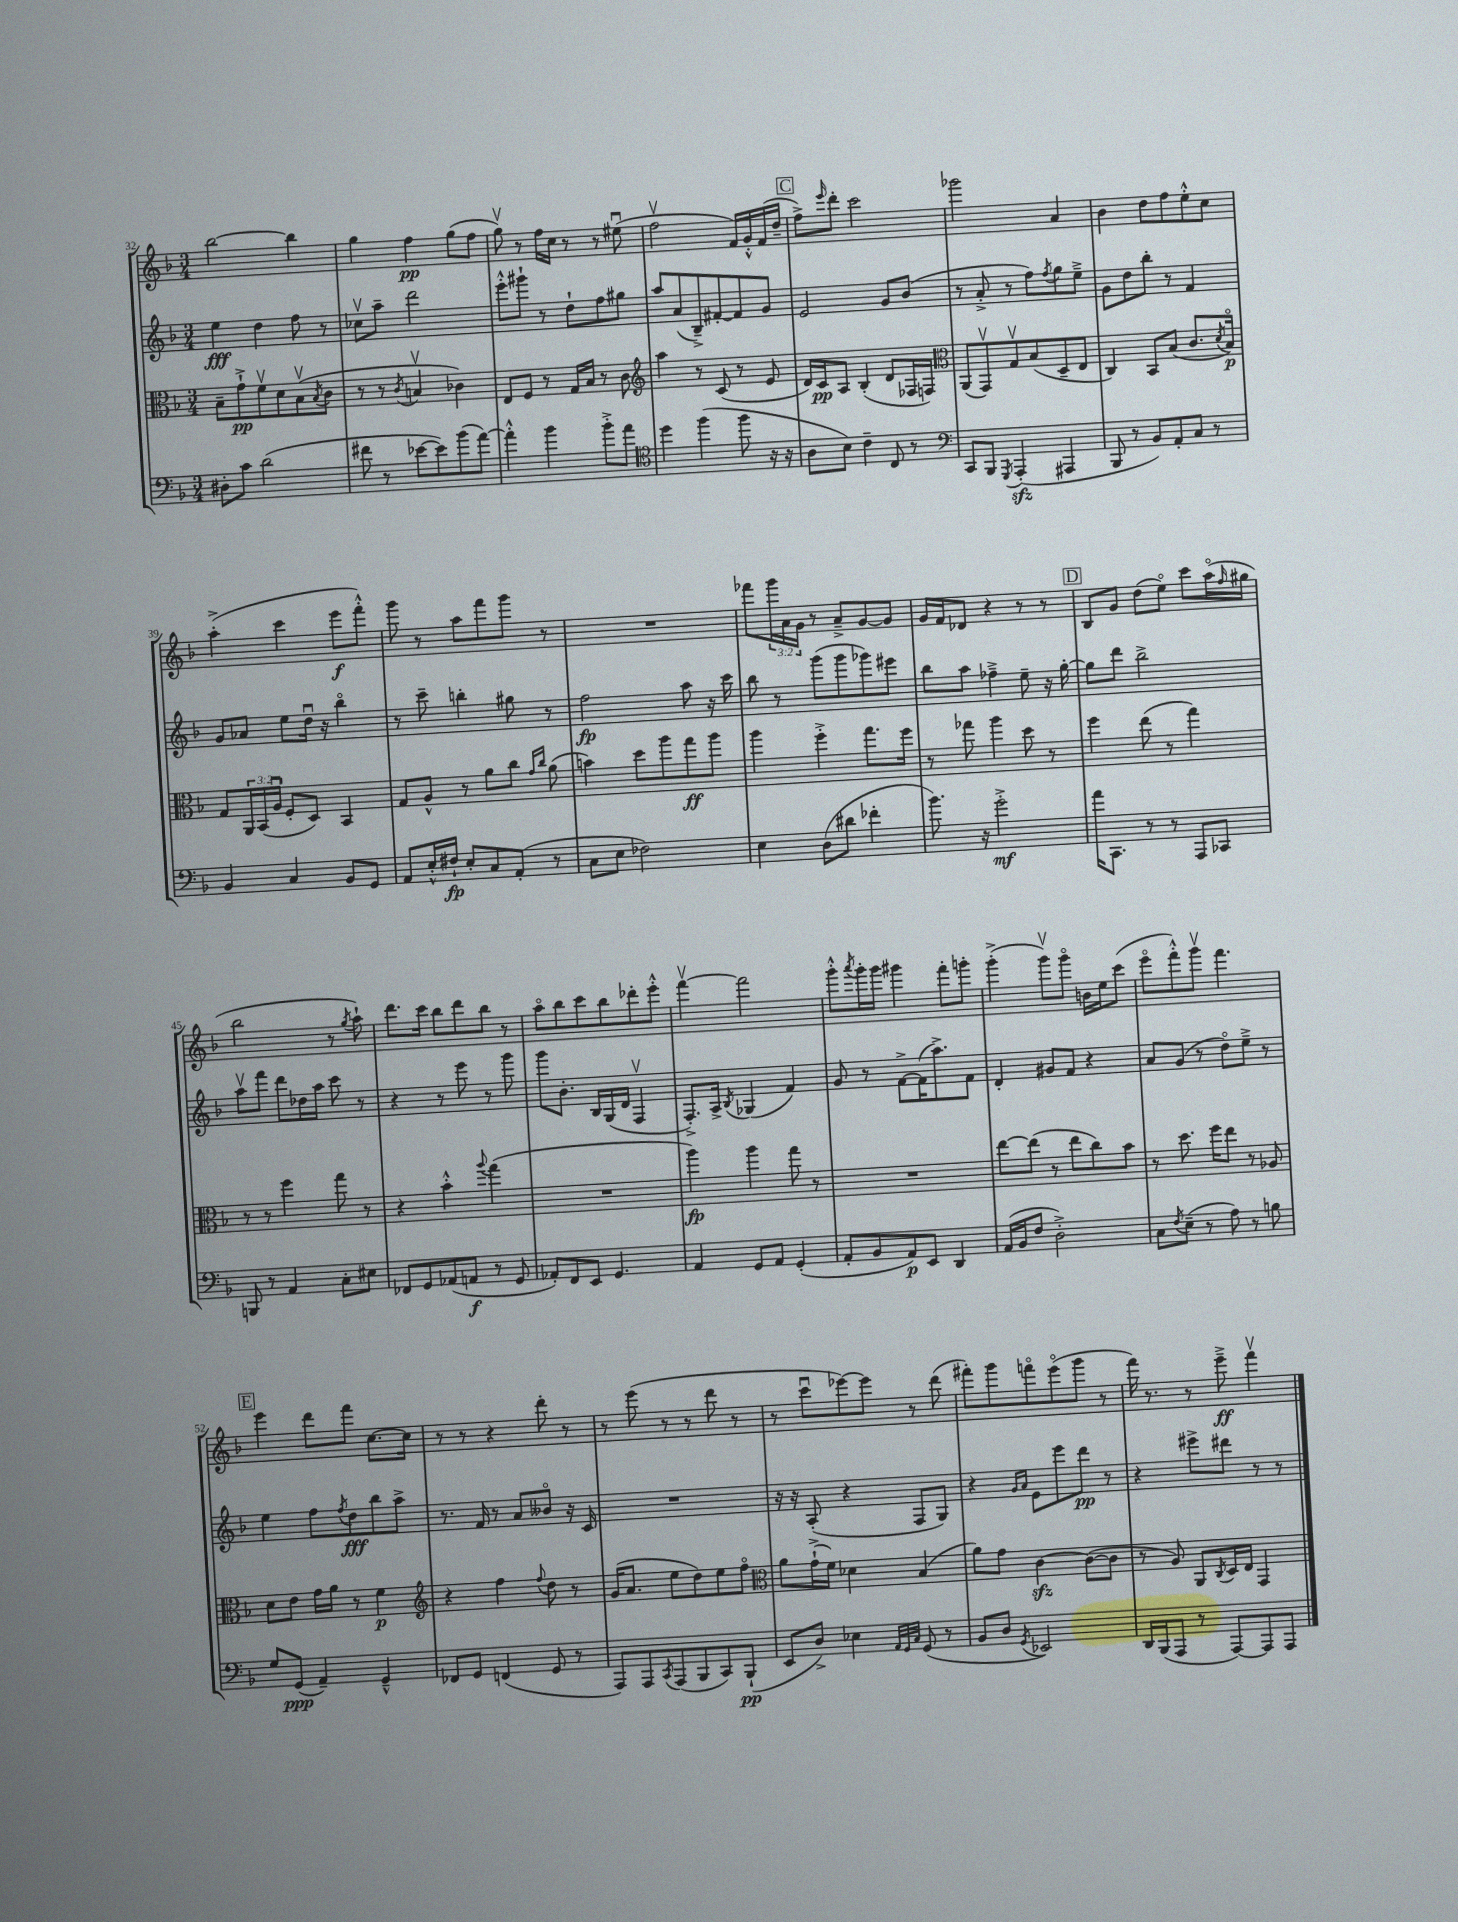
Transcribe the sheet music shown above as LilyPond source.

<<
\new StaffGroup <<
\new Staff = "s0" {
    \clef treble \key f \major \numericTimeSignature \time 3/4 \override Staff.TupletNumber.text = #tuplet-number::calc-fraction-text
    bes''2~ bes''4 |
    g''4 f''4\pp g''8( f''8 |
    g''8\upbow) r8 f''16 c''16 r8 r8 eis''8\downbow( |
    f''2\upbow f'16) g'16-.-^ f'16( d''16-- |
    \mark \markup { \box "C" } f''8->) \grace { e'''16 } d'''8-. c'''2 |
    ges'''2 a'4 |
    bes'4 d''8 f''8 e''8-.-^ c''8 |
    a''4-.->( c'''4 e'''8\f f'''8-.-^) |
    g'''8 r8 a''8 f'''8 g'''8 r8 |
    R2. |
    fes'''8 \tuplet 3/2 { g'''16 a'16 g'16 } r8 a'8---> g'8~ g'8 |
    g'16 f'16 des'8 r4 r8 r8 |
    \mark \markup { \box "D" } bes8 g'8 d''8( e''8\flageolet) c'''8 a''16\flageolet( \grace { f''16 } gis''16 |
    bes''2 r8 \acciaccatura { g''8 } a''8-!) |
    d'''8. c'''16 bes''8 d'''8 bes''8 r8 |
    a''8\flageolet bes''8 c'''8 bes''8 des'''8-. e'''8-.-^ |
    f'''4~\upbow f'''2 |
    g'''8-.-^ \acciaccatura { a'''8 } g'''16-. g'''16 gis'''4 f'''8-. g'''8-. |
    g'''4-.->( g'''8\upbow) g'''8\flageolet b'16 e''16 c'''8( |
    e'''8\flageolet f'''8-.-^) g'''8\upbow f'''4. |
    \mark \markup { \box "E" } e'''4 d'''8 f'''8 c''8.~ c''16 |
    r8 r8 r4 d'''8-. r8 |
    r8 e'''8( r8 r8 d'''8 r8 |
    r8 c'''8\downbow ees'''8~) ees'''8 r8 d'''8( |
    fis'''8-.) g'''8 f'''8\flageolet e'''8\flageolet( g'''8 r8 |
    f'''16) r8. r8 e'''8--->\ff f'''4\upbow \bar "|." |
}
\new Staff = "s1" {
    \clef treble \key f \major \numericTimeSignature \time 3/4
    e''4\fff d''4 f''8 r8 |
    ces''8\upbow a''8-- d'''2 |
    e'''8-.-^ gis'''8-! r8 d''8-! f''8 gis''8 |
    a''8 a'8( bes8--->) fis'8~-. fis'8 g'8 |
    \mark \markup { \box "C" } e'2 g'8 bes'8( |
    r8 a'8-.-> r8 f''8) \acciaccatura { f''8 } g''8 e''8---> |
    g'8 d''8 bes''8-. r8 f'4 |
    g'8 aes'8 e''8 d''16\downbow r16 bes''4\flageolet |
    r8 c'''8-- b''4-. gis''8 r8 |
    f''2\fp a''8 r16 c'''16 |
    bes''8 r8 g'''8( g'''8 ges'''8) eis'''8 |
    bes''8 a''8 fes''4---> e''8-- r16 g''16~-. |
    \mark \markup { \box "D" } g''8 d'''8 bes''2-> |
    a''8\upbow f'''8 d'''8 des''16 a''16 c'''8 r8 |
    r4 r8 e'''8 r8 g'''8 |
    g'''8 bes'8.-. bes16 g16( d'16 f4\upbow |
    f8.-.->) a16-> \acciaccatura { bes8 } ges4( f'4) |
    g'8 r8 f'8~-> f'16( a''8.->) f'8 |
    d'4-. gis'8 f'8 r4 |
    a'8 g'8( r8 d''8\flageolet) e''8---> r8 |
    \mark \markup { \box "E" } e''4 f''8 \acciaccatura { f''8 } d''8\fff bes''8 a''8-> |
    r8. f'16 r8 a'8 beses'8\flageolet r16 c'16 |
    R2. |
    r16 r16 a8-.( r4 f8 g8) |
    r4 \grace { g'16 a'16 } e'8 e'''8 d'''8\pp r8 |
    r4 eis'''8-> dis'''8 r8 r8 \bar "|." |
}
\new Staff = "s2" {
    \clef alto \key f \major \numericTimeSignature \time 3/4 \override Staff.TupletNumber.text = #tuplet-number::calc-fraction-text
    bes8-- g'8-!->\pp f'8\upbow d'8 bes8\upbow( \acciaccatura { bes8 } c'8 |
    r8 r8 \acciaccatura { c'8 } b4\upbow ces'4) |
    e8 f8 r8 g16 bes16 r8 c'8 |
    \clef treble a''4 r8 c'8( r8 e'8 |
    \mark \markup { \box "C" } d'16) c'16\pp a8 bes4-.( d'8 fes16 f16) |
    \clef alto a,8( g,8\upbow) g8\upbow bes8( d8-- e8 |
    c4) bes,8 bes8( c'8. \acciaccatura { d'8 } bes16\flageolet\p) |
    g8 \tuplet 3/2 { a,16 bes,16( a16\downbow } f8-. d8) bes,4 |
    g8 a8-^ r8 a'8 c''8 \grace { g'16 c''16 } a'8( |
    b'4) d''8 a''8 g''8\ff a''8 |
    a''4 f''4-.-> g''8. f''16 |
    r8 ges''8 a''4 d''8 r8 |
    \mark \markup { \box "D" } f''4 e''8( r8 g''4) |
    r8 r8 f''4 g''8 r8 |
    r4 bes'4-.-^ \appoggiatura { a''8 } g''4( |
    R2. |
    a''4\fp) a''4 g''8 r8 |
    R2. |
    e''8~ e''8( r8 e''8 c''8) bes'8 |
    r8 d''8. f''16 e''8 r8 aes8 |
    \mark \markup { \box "E" } d'8 e'8 g'16 a'16 r8 f'4\p |
    \clef treble r4 f''4 \appoggiatura { f''8 } d''8 r8 |
    g'16( a'8. e''8 d''8) e''8 f''8\flageolet |
    \clef alto a'8 g'16-!->( f'16) des'4 bes4( |
    a'8) g'8 c'4~\sfz c'8~( c'8 |
    r8 a8) a,8 \acciaccatura { c8 } d16 e16 g,4 \bar "|." |
}
\new Staff = "s3" {
    \clef bass \key f \major \numericTimeSignature \time 3/4
    dis8-. c'8 d'2( |
    fis'8 r8 ees'8~ ees'8) bes'8( a'8~) |
    a'4-.-^ bes'4 bes'8-.-> a'8 |
    \clef tenor d''4 f''4( f''8 r16 r16 |
    \mark \markup { \box "C" } a8 bes8) c'4-- c8 r8 |
    \clef bass c,8 bes,,8 \acciaccatura { g,,8 } a,,4-.\sfz( ais,,4 |
    bes,,8 r8 bes,8) a,8-. c8 r8 |
    bes,4 c4 bes,8 g,8 |
    a,8 e16-.-^ fis16-!\fp e8-. c8 a,8-.( r8 |
    c8 e8 fes2) |
    e4 d8( dis'8 fes'4-. |
    bes'8.) r16 g'2-.->\mf |
    \mark \markup { \box "D" } a'16 c,8. r8 r8 a,,8 ces,8 |
    b,,8 r8 a,4 c8-. eis8 |
    fes,8 g,8 aes,8( a,8\f r8 g,8 |
    aes,8-.) f,8 e,8 g,4. |
    a,4 g,8 a,8 g,4-.( |
    a,8-. bes,8 a,8\p) e,8 d,4 |
    a,16( bes,16 f8 d2-.->) |
    c8 \acciaccatura { f8 } e8--( r8 a8) r8 b8 |
    \mark \markup { \box "E" } g8 g,8\ppp( a,4--) g,4---^ |
    fes,8 g,8 f,4( g,8 r8 |
    a,,8) a,,8 \acciaccatura { c,8 } a,,8( bes,,8 c,8) bes,,8-!\pp( |
    e,8 d8->) ees4 \grace { a,32 g,32 c32 } g,8( r8 |
    bes,8 d8 \acciaccatura { g,8 } ees,2) |
    d,16 bes,,16( a,,8 r8 a,,8~) a,,8 a,,8 \bar "|." |
}
>>
>>
\layout { \context { \Score currentBarNumber = #32 } }
